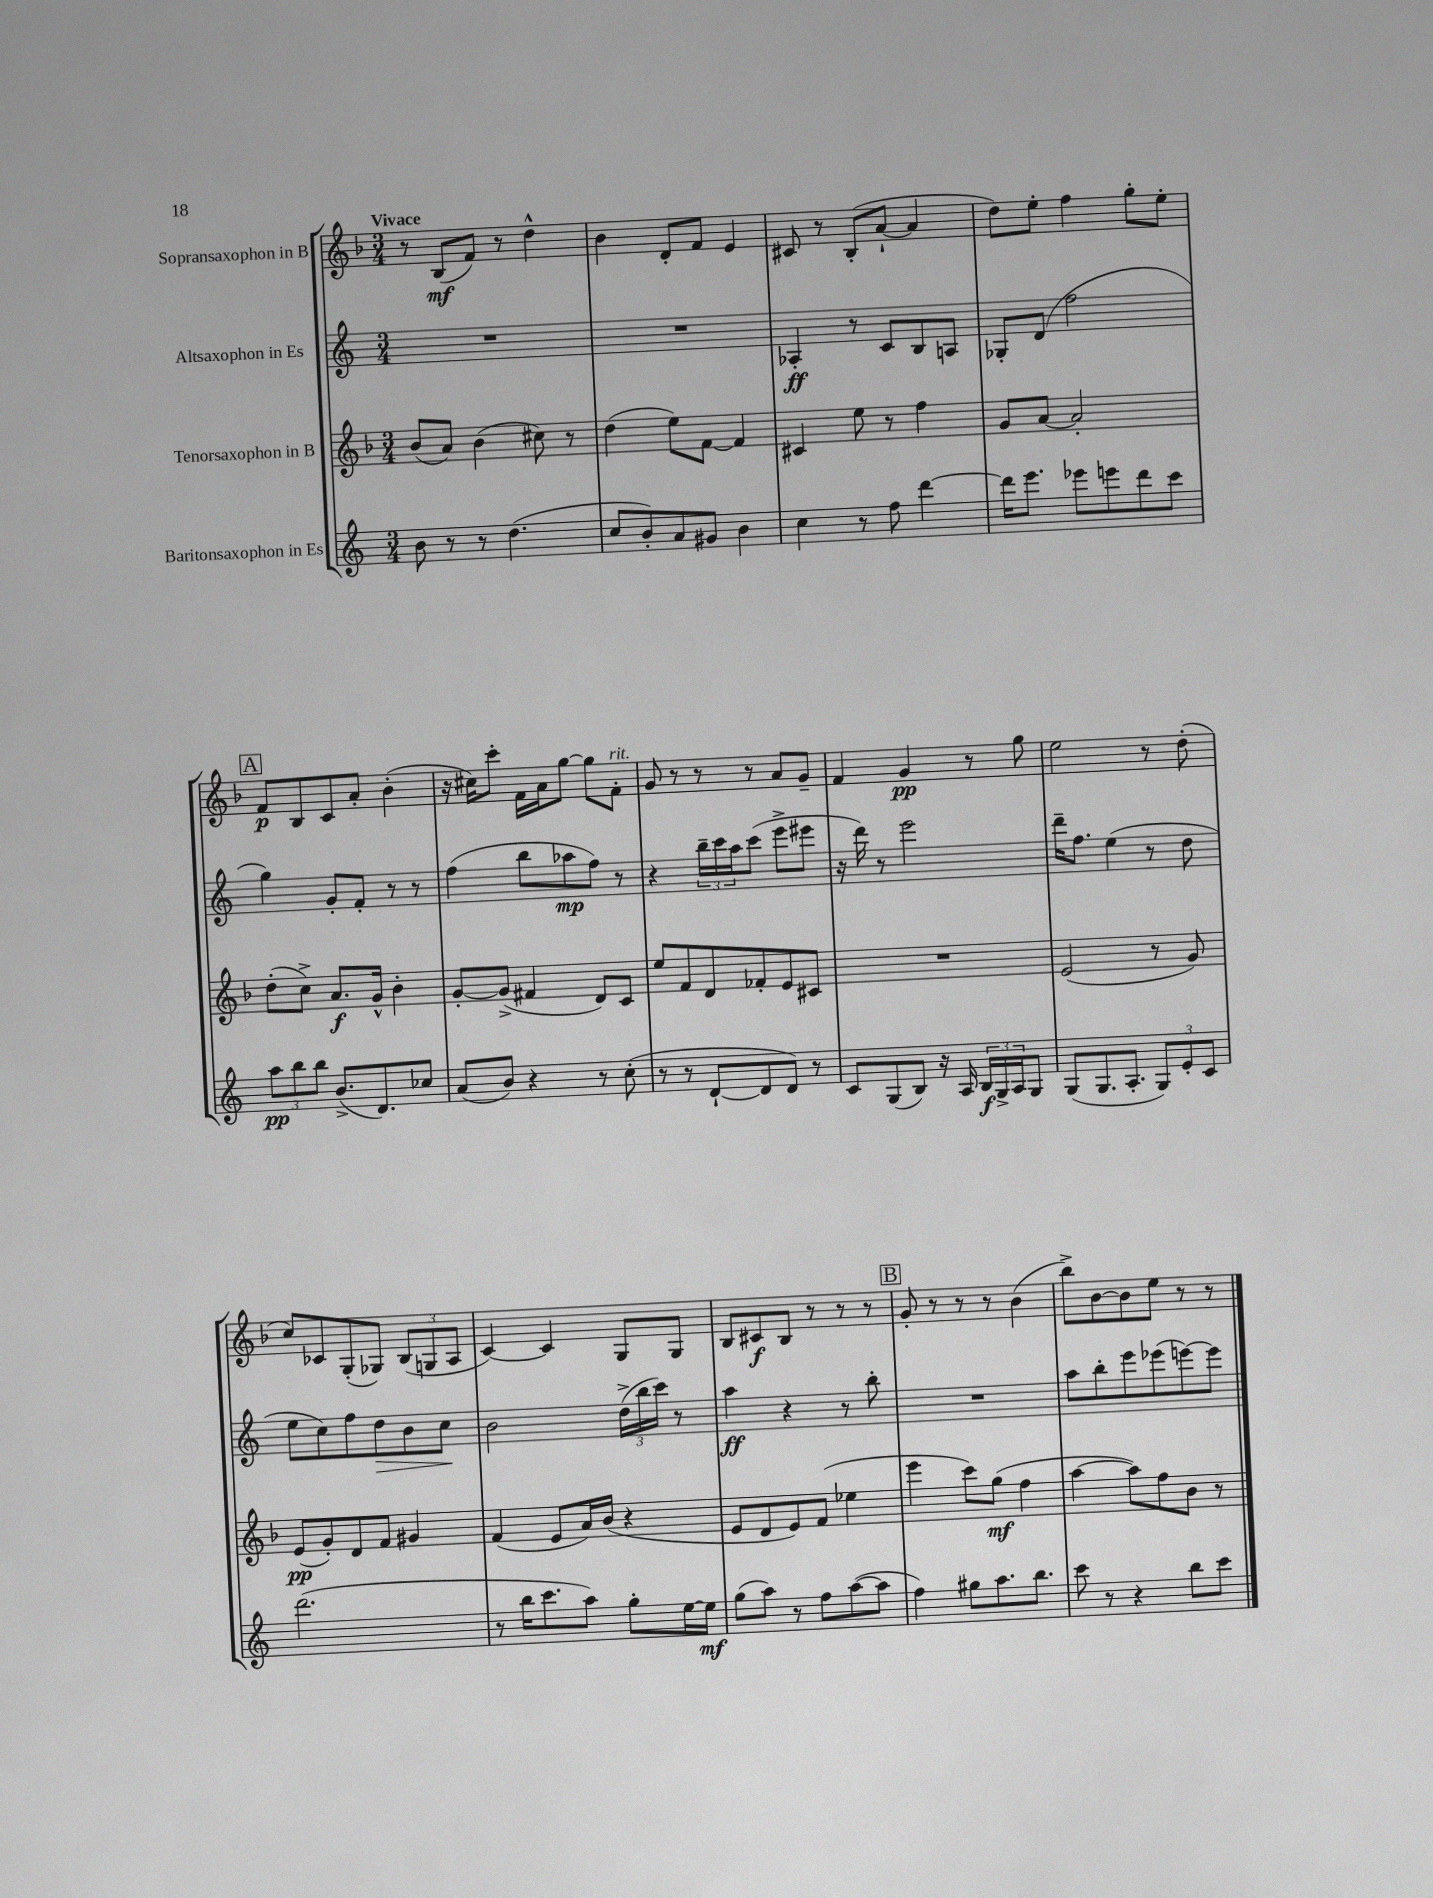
<<
\new StaffGroup <<
\new Staff = "s0" \with { instrumentName = "Sopransaxophon in B" } {
    \clef treble \key f \major \numericTimeSignature \time 3/4 \tempo "Vivace"
    r8 bes8\mf( f'8) r8 d''4-^ |
    bes'4 d'8-. f'8 e'4 |
    cis'8 r8 bes8-.( a'8~-! a'4 |
    d''8) e''8-. f''4 g''8-. e''8-. |
    \mark \markup { \box "A" } f'8\p bes8 c'8 a'8-. bes'4-.( |
    r16 cis''16) c'''8-. f'16 a'16 g''8~ g''8 f'8-.^\markup { \italic "rit." } |
    g'8 r8 r8 r8 a'8 g'8-- |
    f'4 g'4\pp r8 g''8 |
    e''2 r8 d''8-.( |
    c''8) ces'8 g8-.( ges8) \tuplet 3/2 { bes8( g8 a8 } |
    c'4~) c'4 g8 g8 |
    bes8 cis'8\f bes8 r8 r8 r8 |
    \mark \markup { \box "B" } g'8-. r8 r8 r8 bes'4( |
    bes''8->) bes'8~ bes'8 e''8 r8 r8 \bar "|." |
}
\new Staff = "s1" \with { instrumentName = "Altsaxophon in Es" } {
    \clef treble \key c \major \numericTimeSignature \time 3/4
    R2. |
    R2. |
    aes4-.\ff r8 c'8 b8 a8 |
    ges8-. d'8( f''2 |
    \mark \markup { \box "A" } g''4) g'8-. f'8-. r8 r8 |
    f''4( b''8 aes''8\mp f''8) r8 |
    r4 \tuplet 3/2 { b''16-- c'''16 a''16 } c'''8( e'''8-> eis'''8 |
    r16 d'''16) r8 e'''2 |
    d'''16-- f''8. e''4( r8 d''8 |
    e''8 c''8) f''8 d''8\> b'8 c''8\! |
    b'2 \tuplet 3/2 { d''16->( b''16 c'''16) } r8 |
    a''4\ff r4 r8 b''8-. |
    \mark \markup { \box "B" } R2. |
    a''8 b''8-. e'''8 ees'''8( e'''8~) e'''8 \bar "|." |
}
\new Staff = "s2" \with { instrumentName = "Tenorsaxophon in B" } {
    \clef treble \key f \major \numericTimeSignature \time 3/4
    bes'8( a'8) bes'4( cis''8) r8 |
    d''4( e''8) f'8~ f'4 |
    cis'4 e''8 r8 f''4 |
    g'8 a'8~ a'2-. |
    \mark \markup { \box "A" } d''8-.( c''8->) a'8.\f g'16-^ bes'4-. |
    g'8~-. g'8->( fis'4 d'8) c'8 |
    e''8 f'8 d'8 fes'8-. e'8 cis'8 |
    R2. |
    e'2( r8 g'8) |
    e'8\pp( g'8-.) d'8 f'8 gis'4 |
    f'4( e'8 a'16) bes'16( r4 |
    e'8 d'8 e'8) f'8( ees''4 |
    \mark \markup { \box "B" } e'''4 c'''8) g''8\mf( f''4 |
    a''4~ a''8) f''8 bes'8 r8 \bar "|." |
}
\new Staff = "s3" \with { instrumentName = "Baritonsaxophon in Es" } {
    \clef treble \key c \major \numericTimeSignature \time 3/4
    b'8 r8 r8 d''4.( |
    c''8 b'8-.) a'8 gis'8 b'4 |
    c''4 r8 f''8 d'''4~ |
    d'''16 e'''8. ees'''8 e'''8 d'''8 c'''8 |
    \mark \markup { \box "A" } \tuplet 3/2 { a''8\pp b''8 b''8 } b'8.->( d'8.) ces''8 |
    a'8( b'8) r4 r8 c''8-.( |
    r8 r8 d'8~-! d'8 d'8) r8 |
    c'8 g8( b8) r16 a16 \tuplet 3/2 { b16\f g16-> a16 } g8 |
    g8( g8. a8.-. \tuplet 3/2 { g8) e'8-. c'8 } |
    d'''2.( |
    r8 b''16 c'''8. a''8) g''8-. e''16~ e''16\mf |
    g''8( a''8) r8 f''8 a''8~( a''8 |
    \mark \markup { \box "B" } f''4) gis''8 a''8. b''8. |
    c'''8 r8 r4 b''8 c'''8 \bar "|." |
}
>>
>>
\layout { \context { \Score \remove "Bar_number_engraver" } }
